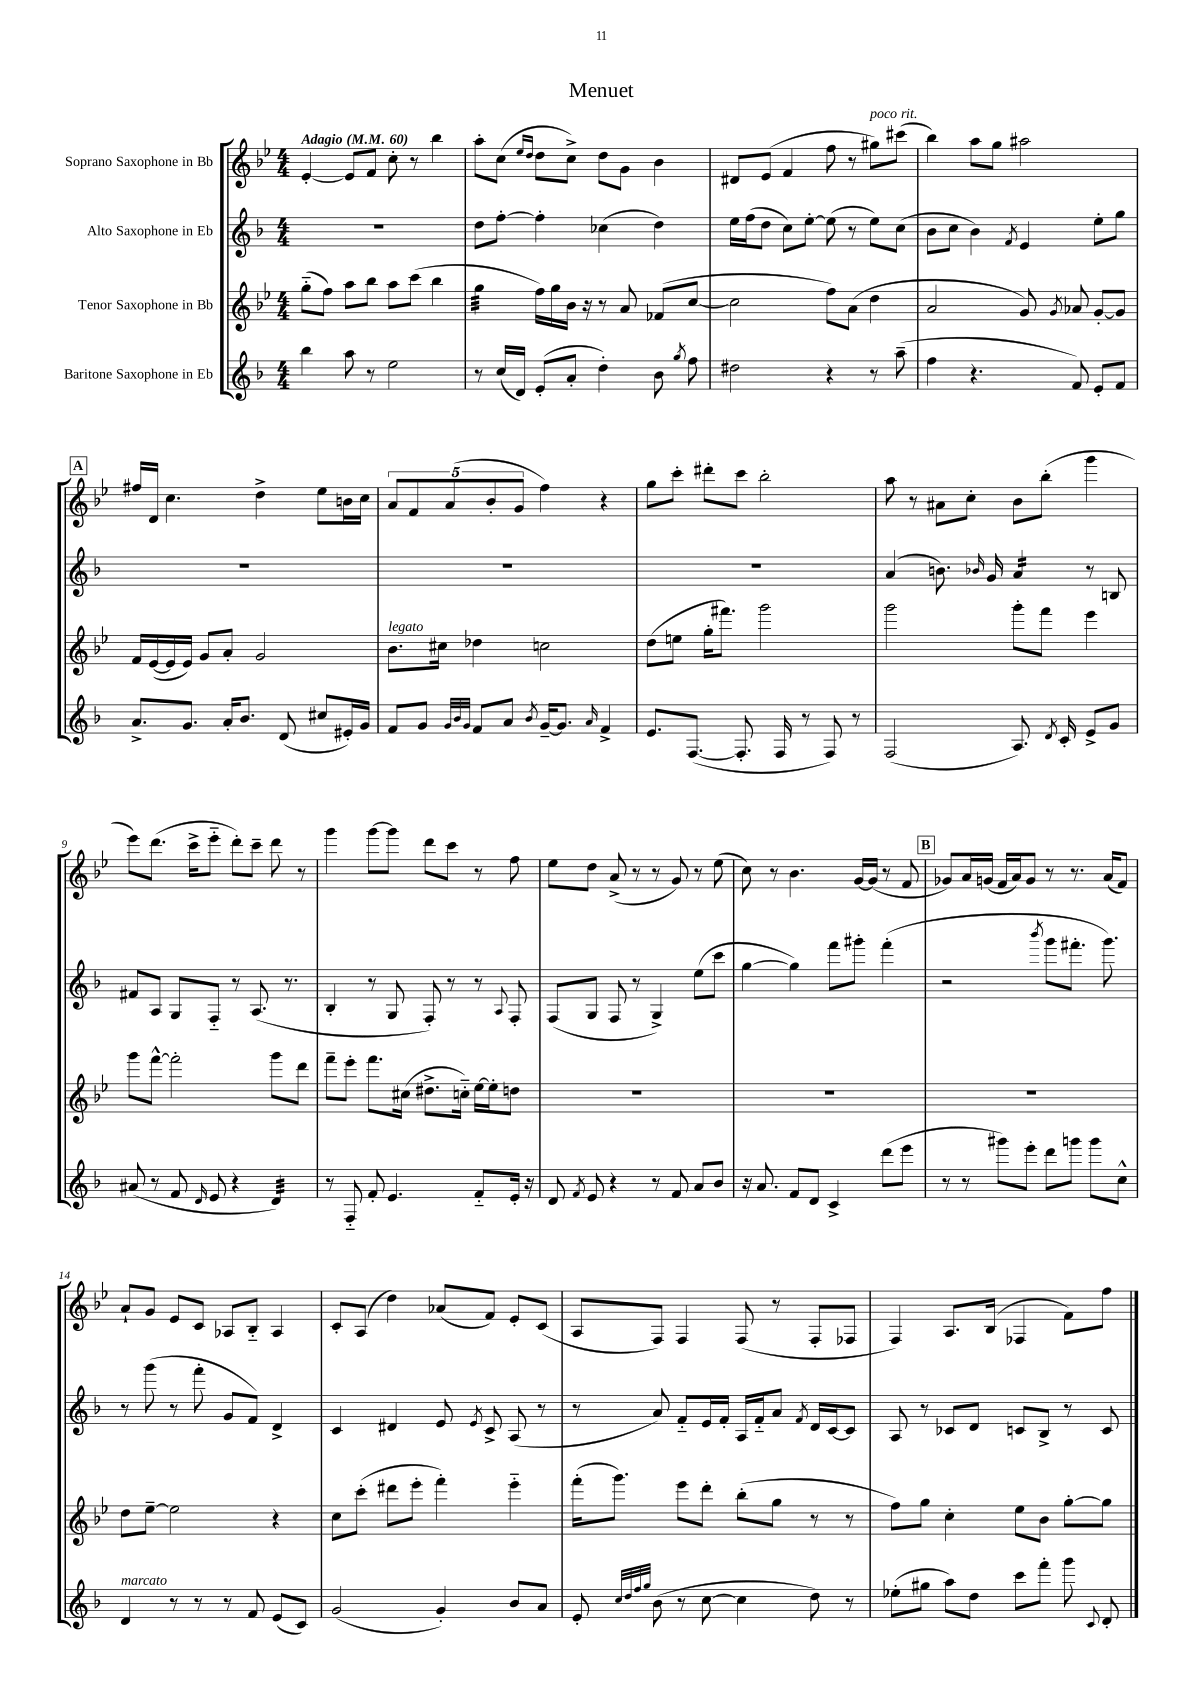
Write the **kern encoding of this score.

**kern	**kern	**kern	**kern
*staff4	*staff3	*staff2	*staff1
*clefG2	*clefG2	*clefG2	*clefG2
*k[b-]	*k[b-e-]	*k[b-]	*k[b-e-]
*M4/4	*M4/4	*M4/4	*M4/4
*MM60	*MM60	*MM60	*MM60
4bb-\	(8gg'~\L	1r	[4e-'/
.	8ff\J)	.	.
8aa\	8aa\L	.	8e-/]L
8r	8bb-\J	.	8f/J
2ee\	8aa\L	.	8cc'\
.	(8ccc\J	.	8r
.	4bb-\	.	4bb-\
=	=	=	=
8r	4gg\	8dd\L	8aa'\L
(16cc/LL	.	[8ff'\J	(8cc\J
16d/JJ)	.	.	.
.	.	.	16qqee-/LL
.	.	.	16qqdd/JJ
(8e'/L	16ff\LL)	4ff'\]	8dd\L
.	16gg\	.	.
8a'/J	16b-\JJ	.	8cc^\J)
.	16r	.	.
4dd'\)	8r	(4cc-\	8dd\L
.	8a/	.	8g\J
8b-\	(8f-/L	4dd\)	4b-\
8qgg/	.	.	.
8ff\	[8cc/J	.	.
=	=	=	=
2dd#\	2cc\]	16ee\LL	8d#/L
.	.	(16ff\J	.
.	.	8dd\J	(8e-/J
.	.	8cc\L)	4f/
.	.	[8ee'\J	.
4r	8ff\L)	(8ee\]	8ff\
.	(8a\J	8r	8r
8r	4dd\	8ee\L)	8gg#\L)
(8aa~\	.	(8cc\J	(8ccc#\J
=	=	=	=
4ff\	2a/	8b-\L	4bb-\)
.	.	8cc\J	.
4.r	.	4b-\)	8aa\L
.	.	.	8gg\J
.	.	8qf/	.
.	8g/)	4e/	2aa#\
.	8qg/	.	.
8f/)	8a-/	.	.
8e'/L	[8g'/L	8ee'\L	.
8f/J	8g/]J	8gg\J	.
=	=	=	=
8.a^/L	16f/LL	1r	16ff#/LL
.	([16e-/	.	16d/JJ
.	16e-/]	.	4.cc\
8.g/J	16e-/JJ)	.	.
.	8g/L	.	.
16a'/LK	8a'/J	.	.
8.b-/J	.	.	.
.	2g/	.	4dd^\
(8d/	.	.	.
8cc#/L	.	.	8ee-\L
16e#'/L)	.	.	16b\L
16g/JJ	.	.	16cc\JJ
=	=	=	=
8f/L	8.b-\L	1r	10a/L
.	.	.	10f/
8g/J	.	.	.
.	16cc#\Jk	.	.
.	.	.	(10a/
32qqg/LLL	.	.	.
32qqb-/	.	.	.
32qqg/JJJ	.	.	.
8f/L	4dd-\	.	.
.	.	.	10b-'/
8a/J	.	.	.
.	.	.	10g/J
8qb-/	.	.	.
[16g~/LK	2cc\	.	4ff\)
8.g/]J	.	.	.
16qqa/	.	.	.
4f^/	.	.	4r
=	=	=	=
8.e/L	(8dd\L	1r	8gg\L
.	8ee\J	.	8ccc'\J
([8.F/J	.	.	.
.	16gg'\LK	.	8ddd#'\L
.	8.fff#\J)	.	.
8.F'/]	.	.	8ccc\J
.	2ggg\	.	2bb-'\
16F/	.	.	.
8r	.	.	.
8F/)	.	.	.
8r	.	.	.
=	=	=	=
(2F/	2ggg\	(4a/	8aa\
.	.	.	8r
.	.	8.b\)	8a#\L
.	.	.	8cc'\J
.	.	16qqb-/	.
.	.	16g/	.
8.A/)	8ggg'\L	4a/	8b-\L
.	8fff\J	.	(8bb-'\J
8qd/	.	.	.
16c'/	.	.	.
8e^/L	4eee-\	8r	4ggg\
8g/J	.	8B/	.
=	=	=	=
(8a#/	8ggg\L	8f#/L	8eee-\L)
8r	[8fff^^\J	8A/J	(8.ddd\J
8f/	2fff'\]	8G/L	.
.	.	.	16ccc^\LK
16qqd/	.	.	.
8e/	.	8F'~/J	8eee-'~\J
4r	.	8r	8ddd'\L)
.	.	(8.A/	8ccc~\J
4d/)	8ggg\L	.	8ddd\
.	.	8.r	.
.	8ddd\J	.	8r
=	=	=	=
8r	8fff~\L	4B-'/	4ggg\
8F'~/	8eee-'\J	.	.
8f'/	8.fff\L	8r	[8ggg\L
4.e/	.	8G/	8ggg\]J
.	(16cc#\Jk	.	.
.	8.dd#^\L	8F'/)	8ddd\L
.	.	8r	8ccc\J
.	16cc'~\Jk)	.	.
8f'~/L	[16ee-\LL	8r	8r
.	16ee-'\]J	.	.
.	.	8qqA/	.
16e'/Jk	8dd\J	8F'/	8ff\
16r	.	.	.
=	=	=	=
8d/	1r	(8F/L	8ee-\L
8qf/	.	.	.
8e/	.	8G/J	8dd\J
4r	.	8F/	(8a^/
.	.	8r	8r
8r	.	4G^/)	8r
8f/	.	.	8g/)
8a/L	.	(8ee\L	8r
8b-/J	.	8ccc\J	(8ee-\
=	=	=	=
16r	1r	[4gg\	8cc\)
8.a/	.	.	.
.	.	.	8r
8f/L	.	4gg\])	4.b-\
8d/J	.	.	.
4c^/	.	8fff\L	.
.	.	8ggg#'\J	[16g/LL
.	.	.	(16g/]JJ
(8ddd\L	.	(4fff'\	8r
8eee\J	.	.	8f/
=	=	=	=
8r	1r	2r	8g-/L)
8r	.	.	16a/L
.	.	.	(16g/JJ
8ggg#\L)	.	.	16f/LL
.	.	.	16a/J)
8eee'\J	.	.	8g/J
.	.	8qbbb-/	.
8ddd\L	.	8ggg\L	8r
8ggg\J	.	8.fff#'\J	8.r
8ggg\L	.	.	.
.	.	8.ggg\)	(16a/LK
8cc^^\J	.	.	8f/J)
=	=	=	=
4d/	8dd\L	8r	8a`/L
.	[8ee-~\J	(8ggg\	8g/J
8r	2ee-\]	8r	8e-/L
8r	.	8fff'\	8c/J
8r	.	8g/L	8A-/L
8f/	.	8f/J)	8B-'~/J
(8e/L	4r	4d^/	4A-/
8c/J)	.	.	.
=	=	=	=
(2g/	8cc\L	4c/	8c'/L
.	(8ccc'\J	.	(8A/J
.	8ddd#\L	4d#/	4dd\)
.	8eee-'\J	.	.
4g'/)	4fff'\)	8e/	(8a-/L
.	.	8qe/	.
.	.	8c^/	8f/J)
8b-/L	4eee-'~\	(8A/	8e-'/L
8a/J	.	8r	(8c/J
=	=	=	=
8e'/	(16fff'\LK	8r	8A/L
.	8.ggg\J)	.	.
32qqcc/LLL	.	.	.
32qqdd/	.	.	.
32qqff/	.	.	.
32qqgg/JJJ	.	.	.
(8b-\	.	8a/)	8F/J)
8r	8eee-\L	8f'~/L	4F/
[8cc\	8ddd'\J	16e/L	.
.	.	16f'/JJ	.
4cc\]	(8bb-'\L	16A/LL	(8F/
.	.	16f'~/J	.
.	8gg\J	8a/J	8r
.	.	8qf/	.
8dd\)	8r	16d/LL	8F'/L
.	.	[16c/J	.
8r	8r	8c/]J	8F-/J
=	=	=	=
(8ee-'\L	8ff\L)	8A/	4F/)
8gg#\J	8gg\J	8r	.
8aa\L)	4cc'\	8c-/L	8.A/L
8dd\J	.	8d/J	.
.	.	.	(16B-/Jk
8ccc\L	8ee-\L	8c/L	4F-/
8fff'\J	8b-\J	8B-^/J	.
8ggg\	[8gg'\L	8r	8f\L)
8qqc/	.	.	.
8d'/	8gg\]J	8c/	8ff\J
==	==	==	==
*-	*-	*-	*-
